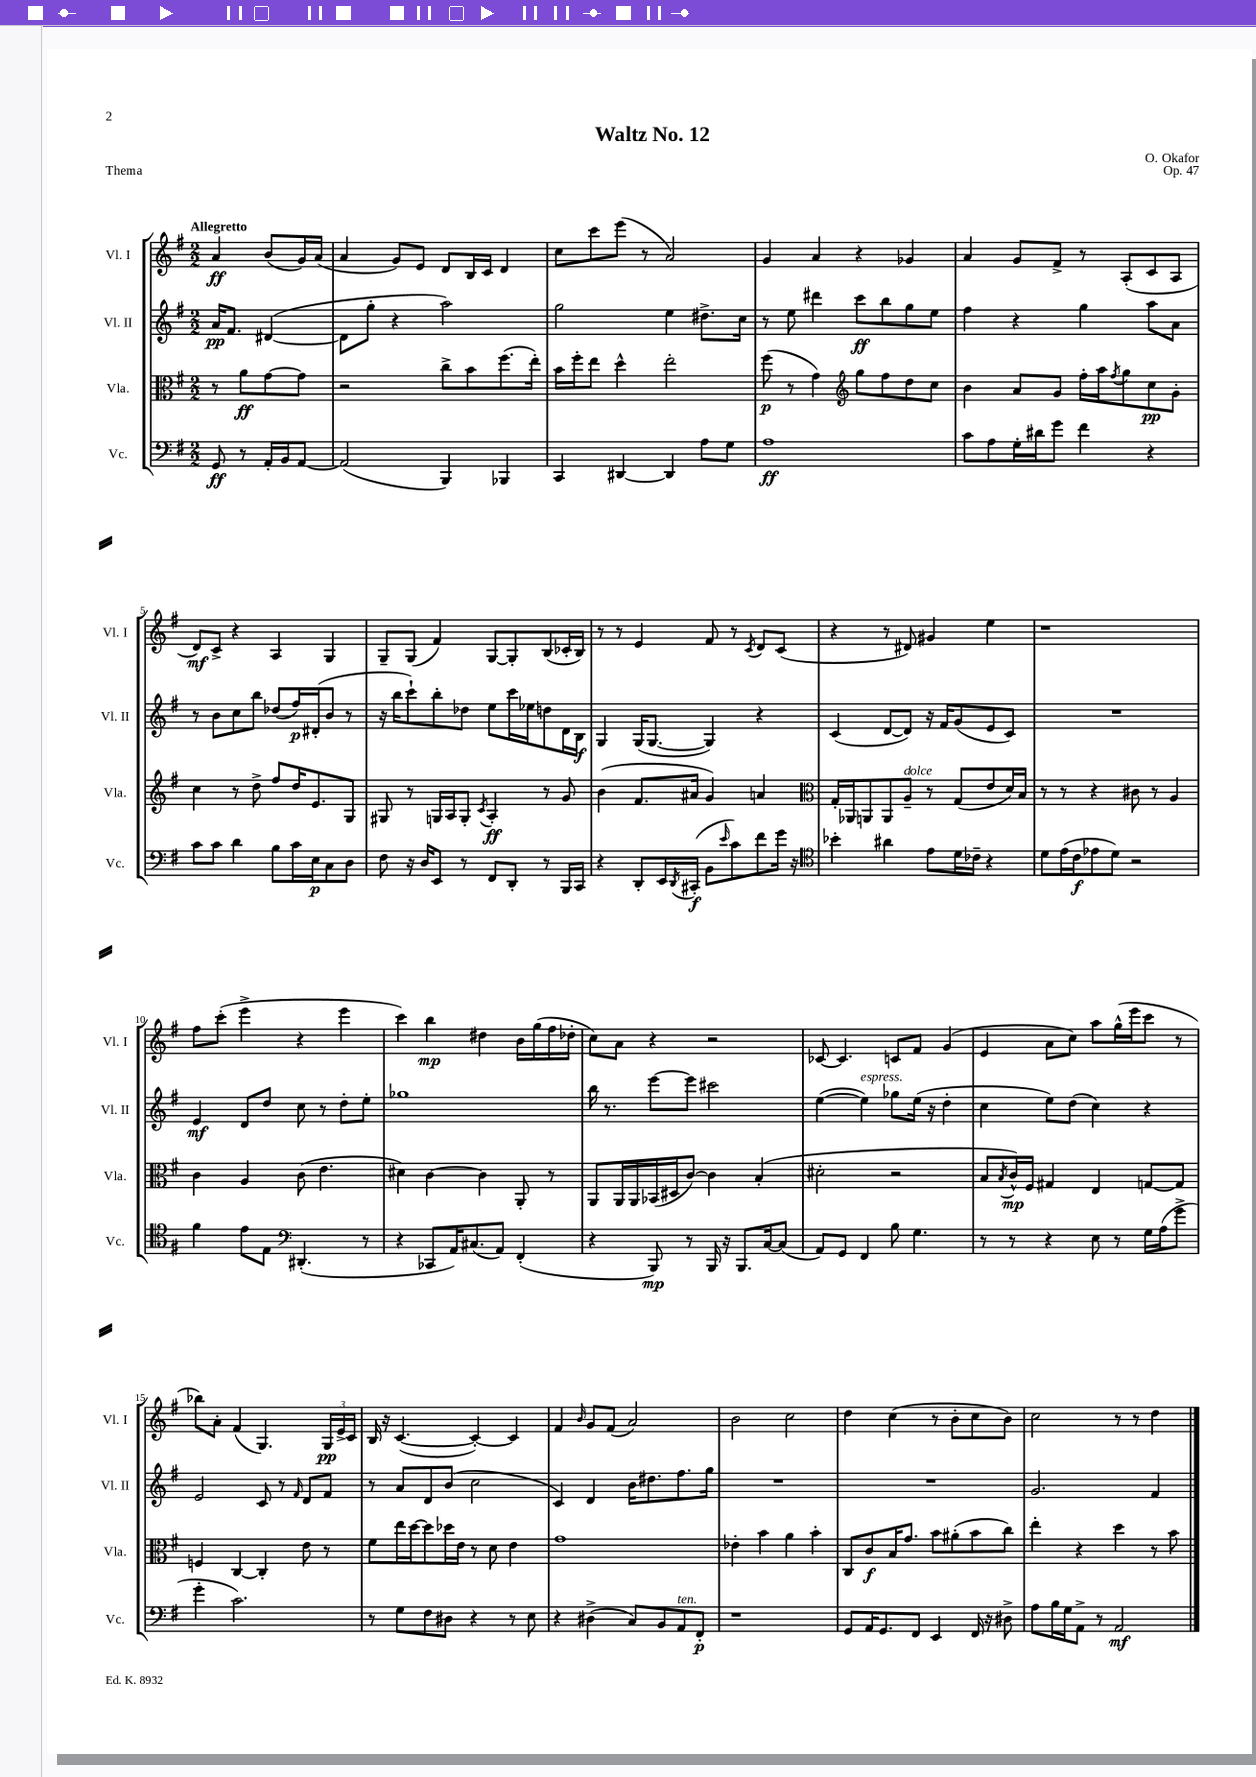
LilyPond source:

\header { title = "Waltz No. 12" composer = "O. Okafor" opus = "Op. 47" piece = "Thema" }
<<
\new StaffGroup <<
\new Staff = "s0" \with { instrumentName = "Vl. I" shortInstrumentName = "Vl. I" } {
    \clef treble \key g \major \numericTimeSignature \time 2/2 \partial 2 \tempo "Allegretto"
    a'4\ff b'8( g'16) a'16( |
    a'4 g'8) e'8 d'8 b16 c'16 d'4 |
    c''8 c'''8 e'''8( r8 a'2) |
    g'4 a'4 r4 ges'4 |
    a'4 g'8 fis'8-> r8 a8-.( c'8 a8 |
    d'8\mf) c'8-> r4 a4 g4 |
    g8-- g8( fis'4) g8~ g8-. b8( ces'16-. b16) |
    r8 r8 e'4 fis'8 r8 \acciaccatura { c'8 } d'8 c'8( |
    r4 r8 dis'8) gis'4 e''4 |
    r1 |
    fis''8 c'''8-.( e'''4-> r4 e'''4 |
    c'''4) b''4\mp dis''4 b'16 g''16( fis''16 des''16-. |
    c''8) a'8 r4 r2 |
    ces'8~ ces'4. c'8 fis'8 g'4( |
    e'4 a'8 c''8) a''8 g''16-^( e'''16 c'''8 r8 |
    bes''8) a'8-. fis'4( g4.) \tuplet 3/2 { g16\pp e'16-> c'16 } |
    b16 r16 c'4.~( c'4~-.) c'4 |
    fis'4 \grace { b'16 } g'8 fis'8( a'2) |
    b'2 c''2 |
    d''4 c''4( r8 b'8-. c''8 b'8) |
    c''2 r8 r8 d''4 \bar "|." |
}
\new Staff = "s1" \with { instrumentName = "Vl. II" shortInstrumentName = "Vl. II" } {
    \clef treble \key g \major \numericTimeSignature \time 2/2 \partial 2
    a'16\pp fis'8. dis'4~( |
    dis'8 g''8-. r4 a''2) |
    g''2 e''4 dis''8.-> c''16 |
    r8 e''8 dis'''4 c'''8\ff b''8 g''8 e''8 |
    fis''4 r4 g''4 a''8 a'8 |
    r8 b'8 c''8 b''8 des''8( fis''16\p) dis'16-.( b'8 r8 |
    r16 b''16 c'''8-!) b''8-. des''8 e''8 c'''16 ees''16 d''8 d'16 b16\f |
    g4 g16( g8.~ g4) r4 |
    c'4( d'8~ d'8) r16 fis'16 g'8( e'8 c'8) |
    R1 |
    e'4\mf d'8 d''8 c''8 r8 d''8-. e''8-. |
    ges''1 |
    b''16 r8. e'''8~ e'''8 cis'''2 |
    e''4~( e''4^\markup { \italic "espress." }) ges''8 e''16( r16 d''4-. |
    c''4 e''8) d''8( c''4) r4 |
    e'2 c'8 r8 \grace { fis'16 } d'8 fis'8 |
    r8 a'8 d'8 b'8( c''2 |
    c'4) d'4 b'16 dis''8. fis''8. g''16 |
    R1 |
    R1 |
    g'2. fis'4 \bar "|." |
}
\new Staff = "s2" \with { instrumentName = "Vla." shortInstrumentName = "Vla." } {
    \clef alto \key g \major \numericTimeSignature \time 2/2 \partial 2
    r8 a'8\ff g'8~ g'8 |
    r2 c''8-> b'8 fis''8.( e''16-.) |
    b'16 fis''16-. e''8 d''4-^ e''2-. |
    fis''8\p( r8 g'4) \clef treble g''8 fis''8 d''8 c''8 |
    b'4 a'8 g'8 fis''16-. a''16 \acciaccatura { fis''8 } g''8 c''8\pp g'8-. |
    c''4 r8 d''8-> fis''8 d''16 e'8. g8 |
    gis8 r8 g16 a16 g8-. \acciaccatura { c'8 } a4-.\ff r8 g'8 |
    b'4( fis'8. ais'16 g'4) a'4 |
    \clef alto g16-. aes,16 a,8 a,8 a8--^\markup { \italic "dolce" } r8 g8( e'8 d'16) b16 |
    r8 r8 r4 cis'8 r8 a4 |
    c'4 a4 c'8( e'4. |
    dis'4) c'4~ c'4 a,8-. r8 |
    a,8 a,16 a,16 bes,16( dis16 c'8~) c'4 b4-.( |
    dis'2-. r2 |
    b8 \acciaccatura { b8 } c'16-^\mp) fis16 gis4 e4 g8~ g8 |
    f4 c4~ c4-. e'8 r8 |
    fis'8 e''16 d''16~ d''8 des''16 e'16 r8 d'8 e'4 |
    g'1 |
    ees'4-. b'4 a'4 b'4-. |
    c8 c'8\f b16 g'8. b'8 ais'8-.( b'8 c''8) |
    e''4-. r4 d''4 r8 b'8 \bar "|." |
}
\new Staff = "s3" \with { instrumentName = "Vc." shortInstrumentName = "Vc." } {
    \clef bass \key g \major \numericTimeSignature \time 2/2 \partial 2
    g,8\ff r8 a,16-. b,16 a,8~ |
    a,2( b,,4) bes,,4 |
    c,4 dis,4~ dis,4 a8 g8 |
    a1\ff |
    c'8 a8 g16-. dis'16 g'8 fis'4 r4 |
    c'8 c'8 d'4 b8 c'16 e16\p c8 d8 |
    fis8 r16 d16 e,8 r8 fis,8 d,8-. r8 b,,16 c,16 |
    r4 d,8-. e,16 \acciaccatura { d,8 } cis,16-.\f( b,8 \grace { e'16 } c'8) fis'8 g'16 r16 |
    \clef tenor bes'4-. ais'4 e'8 d'16 ces'16-- r4 |
    d'8 e'16( c'16\f ees'8 d'8) r2 |
    fis'4 e'8 e8 \clef bass dis,4.-.( r8 |
    r4 ces,8 a,16) cis8.( a,8) fis,4-.( |
    r4 b,,8\mp) r8 b,,16 r16 b,,8. c16~ c8( |
    a,8) g,8 fis,4 b8 g4. |
    r8 r8 r4 e8 r8 g16 a16( g'8-> |
    g'4-. c'2.) |
    r8 g8 fis8 dis8 r4 r8 e8 |
    r4 dis4->( c8) b,8 a,8^\markup { \italic "ten." } fis,8-.\p |
    r1 |
    g,8 a,16 g,8. fis,8 e,4 fis,16 r16 dis8-> |
    a8 b16 g16 a,8-> r8 a,2\mf \bar "|." |
}
>>
>>
